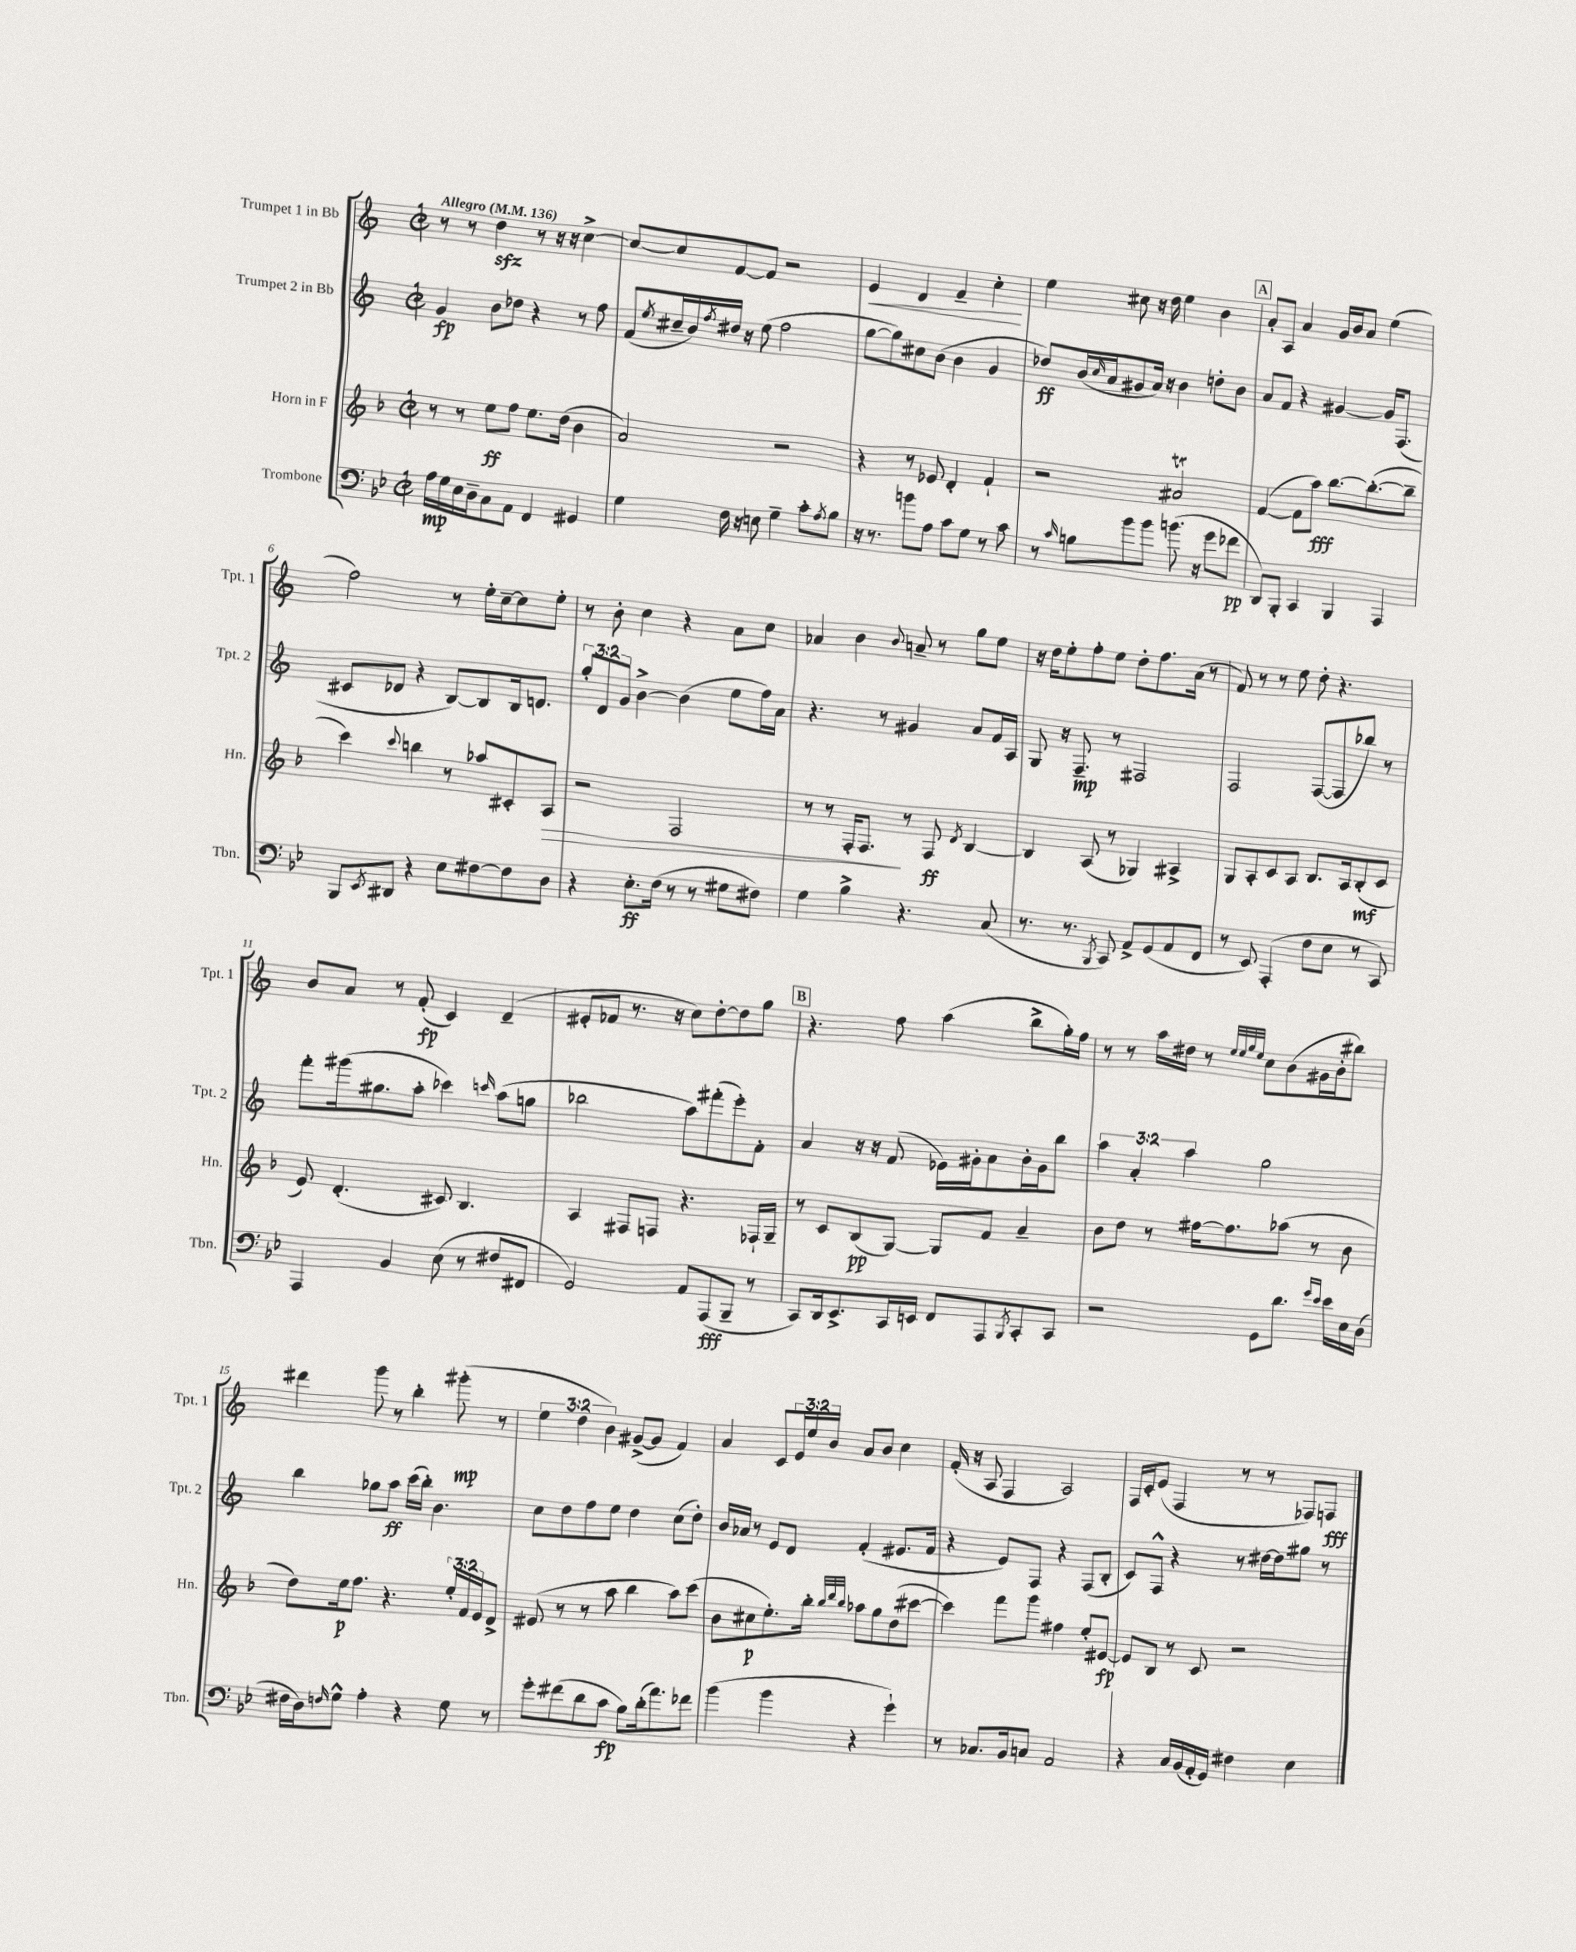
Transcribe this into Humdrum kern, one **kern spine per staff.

**kern	**kern	**kern	**kern
*staff4	*staff3	*staff2	*staff1
*clefF4	*clefG2	*clefG2	*clefG2
*k[b-e-]	*k[b-]	*k[]	*k[]
*M2/2	*M2/2	*M2/2	*M2/2
*met(c|)	*met(c|)	*met(c|)	*met(c|)
*MM136	*MM136	*MM136	*MM136
16A	8r	4g	8r
16G	.	.	.
16E-	8r	.	8r
16D~	.	.	.
8C	8ee	8b	4dd
8AA	8ff	8dd-	.
4FF	8.ee	4r	8r
.	.	.	16r
.	(16dd	.	16r
4GG#	4b-	8r	[4cc^
.	.	8ff	.
=	=	=	=
4G	2a)	(8f	8cc_
.	.	8qee	.
.	.	16cc#~	8cc]
.	.	16b)	.
.	.	8qff	.
16F	.	16dd#	[8f
16r	.	16r	.
8E	.	(8ee	8f]
4G~	2r	2ff	2r
8c'	.	.	.
8qA	.	.	.
8B-	.	.	.
=	=	=	=
16r	4r	[8gg	4e
8.r	.	.	.
.	.	8gg])	.
8b	8r	8cc#	4d
8A	8e-	(8b	.
8c	4d'	4b	4f~
8G	.	.	.
8r	4f`	4g	4cc'
8c	.	.	.
=	=	=	=
8r	2r	8dd-)	4ee
16qqc	.	.	.
8B	.	(16b	.
.	.	16qqcc	.
.	.	16a	.
8b-	.	8g#	8cc#
8b-	.	16a)	16r
.	.	16r	16dd
(8.b	2a#	4b	4ee
16r	.	.	.
8g	.	8dd'	4b
8f-	.	8b	.
=	=	=	=
8DD)	([4f	8a	8a'
8BBB-'	.	8f	8A
4CC	8f]	4r	4a
.	8aa)	.	.
4BBB-	[8.bb-	[4g#	16g
.	.	.	16b
.	.	.	8a
.	(8.bb-'_	.	.
4AAA	.	16g#]	(4ee
.	.	(8.F	.
.	8bb-~]	.	.
=	=	=	=
8BBB-	4ccc)	8c#	2ff)
8qEE-	.	.	.
8DD#	.	8d-	.
.	8qqccc	.	.
4r	4bb	4r	.
8E-	8r	[8B)	8r
[8F#	8aa-	8B]	16ee'
.	.	.	[16cc~
8F#]	8c#'	16B	8cc]
.	.	8.d	.
8D	8A	.	8ee'
=	=	=	=
4r	2r	12gg'	8r
.	.	12d	.
.	.	.	8b'
.	.	12g	.
8.E-'	.	[4b^	4cc
(16F	.	.	.
8r	2F	(4b]	4r
8r	.	.	.
8G#	.	8ee	8a
8F#)	.	16ff)	8cc
.	.	16a	.
=	=	=	=
4G	8r	4.r	4a-
.	8r	.	.
4B-^	16F'	.	4b
.	8.F	.	.
.	.	8r	.
.	.	.	8qqb
4.r	8r	4g#	8a~
.	8F	.	8r
.	8qd	.	.
.	[4B-	8a	8gg
(8C	.	16f	8ee
.	.	16A	.
=	=	=	=
8.r	4B-]	8G	16r
.	.	.	16dd
.	.	16r	8ee'
8.r	.	8.F~	.
.	(8A	.	8ff'
8qBBB-	.	.	.
8CC)	8r	8r	8ee
8AA^	4G-)	2F#	8dd'
(8GG	.	.	8.ff
8AA	4A#^	.	.
.	.	.	(16a
8FF	.	.	8r
=	=	=	=
8r	8G	2F	8f)
8EE-)	8A'	.	8r
(4AAA'	8c	.	8r
.	8A	.	8ee
8F	8.B-	([8F	8dd'
8E-	.	8F]	4.r
.	16A	.	.
8r	(8B-'	8bb-)	.
8CC)	8c	8r	.
=	=	=	=
4AAA	8e)	8fff'	8b
.	(4.d'	(16ggg#	8a
.	.	8.gg#	.
4BB-	.	.	8r
.	.	8aa'	(8f'
(8E-	8c#)	4ccc-)	4c)
8r	4.B-	.	.
.	.	16qqccc	.
8F#	.	(8aa	(4d~
8FF#	.	8gg	.
=	=	=	=
2GG)	4A	2bb-	8e#'
.	.	.	8f-
.	8F#	.	8.r
.	8F	.	.
.	.	.	16r
8AA	4.r	8aa)	8cc)
(8AAA	.	(8fff#'	[8dd'
8BBB-~	.	8eee')	8dd]
8r	16F-`	8f'	8gg
.	16G~	.	.
=	=	=	=
8CC)	8r	4a	4.r
16DD	8c	.	.
8.EE-^	.	.	.
.	(8B-	16r	.
.	.	16r	.
16CC	[8G)	(8f	8ff
16EE	.	.	.
8FF	8G]	16e-)	(4aa
.	.	16g#'	.
8AAA	8f	8a	.
8qBBB-	.	.	.
8CC'	4a~	16b'	8bb^
.	.	16g#	.
8CC	.	8bb	16gg')
.	.	.	16ff
=	=	=	=
2r	8b-	6aa	8r
.	8dd	.	8r
.	.	6a'	.
.	8r	.	16aa
.	.	.	16dd#
.	.	6aa	.
.	[16ff#	.	8r
.	8.ff#]	.	.
.	.	.	32qqee
.	.	.	32qqee
.	.	.	32qqgg
.	.	.	32qqee
8GG	.	2gg	8cc
8.d	(8aa-	.	(8b
.	8r	.	16g#
16qqg	.	.	.
16qqe-	.	.	.
16e-	.	.	16b'
16E-	8b-	.	8bb#)
(16D	.	.	.
=	=	=	=
16F#	8dd)	4bb	4ddd#
16D)	.	.	.
16qqF	.	.	.
8G^^	16ee	.	.
.	8.ff	.	.
4A'	.	8gg-	8ggg
.	4.r	8aa	8r
4r	.	(16ccc	4bb'
.	.	16bb')	.
.	.	4.b	.
8G	24ee'	.	(8ggg#'
.	24f	.	.
.	24e	.	.
8r	8d^	.	8r
=	=	=	=
8g'	(8e#	8cc	6ee
(8f#	8r	8dd	.
.	.	.	6dd
8d	8r	8ff	.
.	.	.	6b)
8c	8aa	8ee	.
8B-)	4bb-	4dd	([8g#^
(16d'	.	.	8g#]
8.a)	.	.	.
.	8aa)	(8cc	4f)
8f-	(8ccc	8dd')	.
=	=	=	=
(4b-	8b-	16b	4a
.	.	16a-	.
.	8cc#	8r	.
4b-	8.ee')	8e	8c
.	.	8d	24e
.	.	.	24ee
.	16bb-'	.	.
.	.	.	24b
.	32qqbb-	.	.
.	32qqddd	.	.
.	32qqbb-	.	.
4r	8aa-	(4f'	8a
.	8gg	.	8b
4g`)	(8dd	8.e#	4cc
.	[8ccc#	.	.
.	.	16f	.
=	=	=	=
8r	4ccc#])	4r	(16f'
.	.	.	16r
8.C-	.	.	8A
.	8fff	8e)	4F
16BB-	.	.	.
8C	8ggg	8F	.
2AA	4ff#	4r	2A)
.	8ee'	(8F	.
.	[8e#	8B'	.
=	=	=	=
4r	8e#]	8c)	16F
.	.	.	16c'
.	8B-	8F^^	(8e
16C	8r	4r	4F
(16BB-	.	.	.
16AA'	8c	.	.
16GG)	.	.	.
4F#	2r	8r	8r
.	.	[16dd#	8r
.	.	16dd#]	.
4E-	.	8gg#	8F-)
.	.	8r	8F
==	==	==	==
*-	*-	*-	*-
